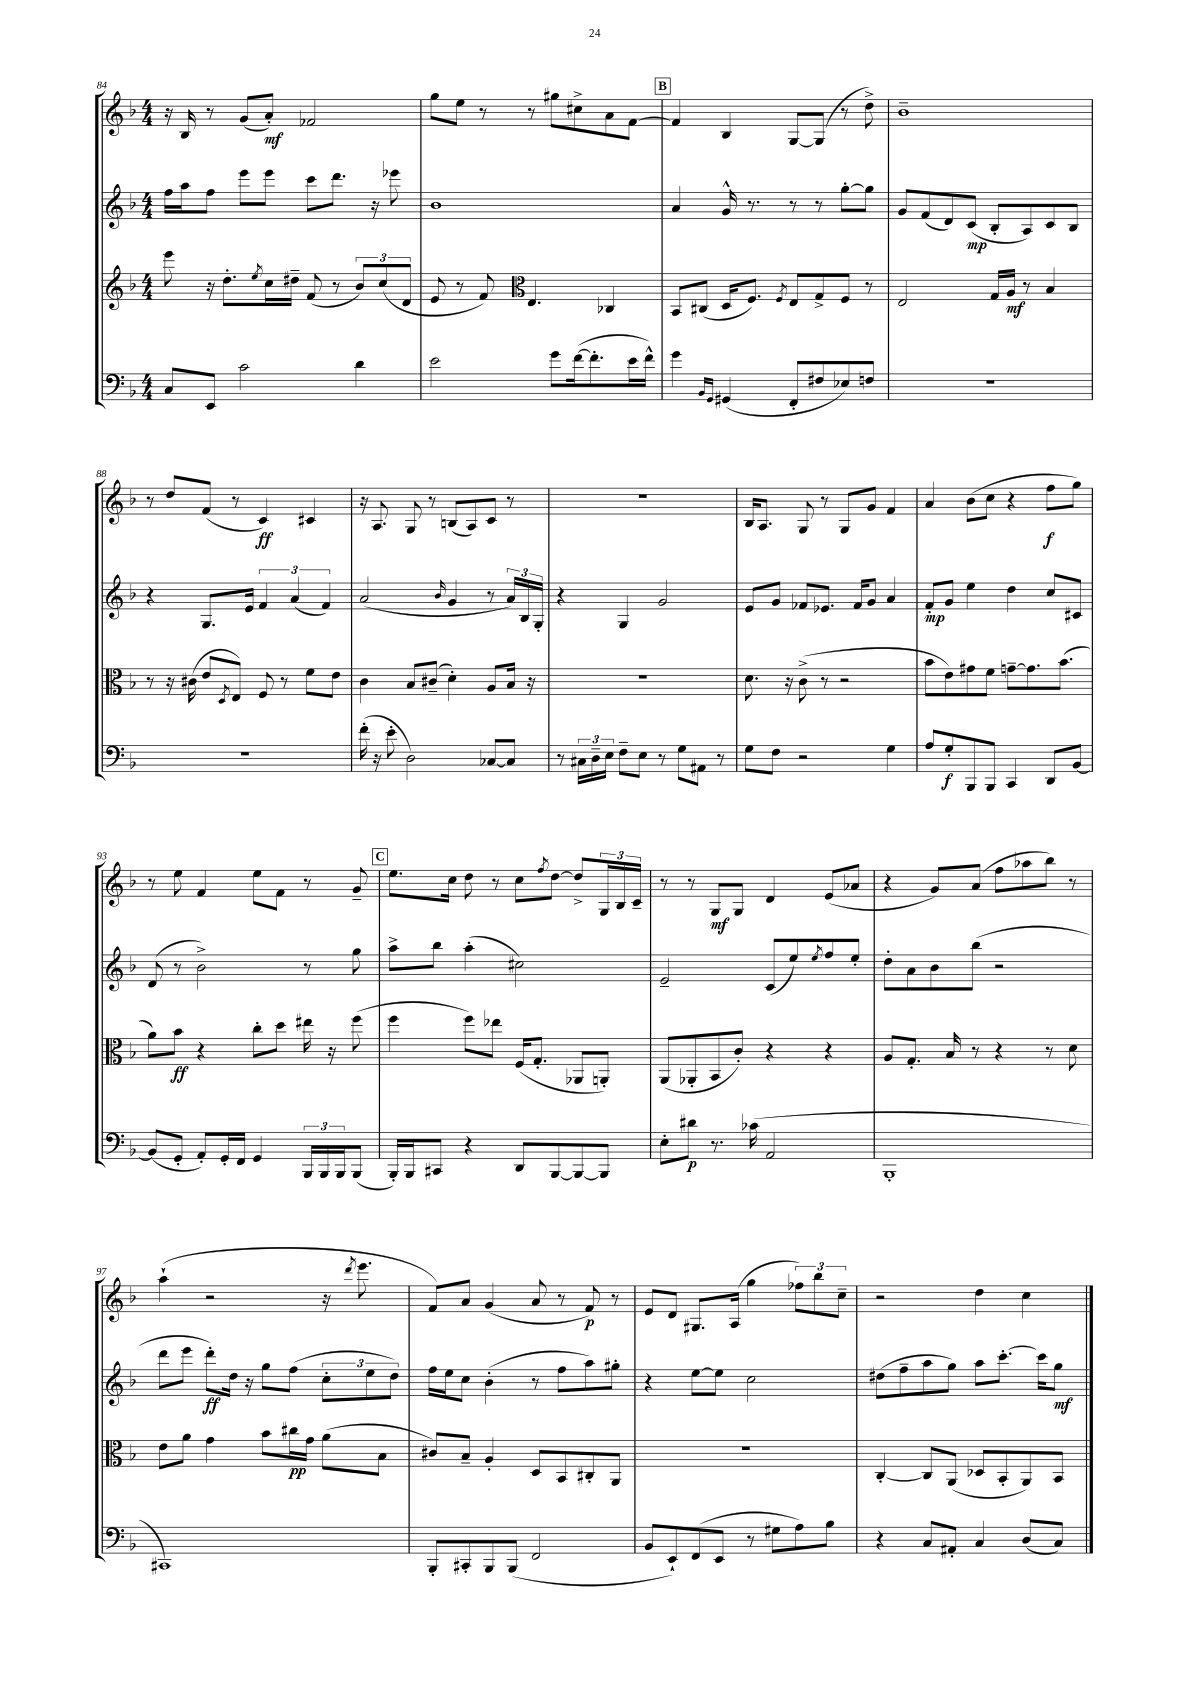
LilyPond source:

<<
\new StaffGroup <<
\new Staff = "s0" {
    \clef treble \key f \major \numericTimeSignature \time 4/4
    r16 bes16 r8 g'8( a'8-.\mf) fes'2 |
    g''8 e''8 r8 r8 gis''8 cis''8-> a'8 f'8~ |
    \mark \markup { \box "B" } f'4 bes4 g8~ g8( r8 d''8->) |
    bes'1-- |
    r8 d''8 f'8( r8 c'4\ff) cis'4 |
    r16 a8. g8 r8 b8( a8) c'8 r8 |
    r1 |
    bes16 a8. g8 r8 g8 g'8 f'4 |
    a'4 bes'8( c''8 r4 f''8\f g''8) |
    r8 e''8 f'4 e''8 f'8 r8 g'8-- |
    \mark \markup { \box "C" } e''8. c''16 d''8 r8 c''8 \acciaccatura { f''8 } d''8~ d''8-> \tuplet 3/2 { g16 bes16 c'16-- } |
    r8 r8 g8\mf g8 d'4 e'8( aes'8 |
    r4 g'8) a'8( f''8 aes''8 bes''8) r8 |
    a''4-!( r2 r16 \acciaccatura { d'''8 } e'''8. |
    f'8) a'8 g'4( a'8 r8 f'8\p) r8 |
    e'8 d'8 gis8. a16( g''4 \tuplet 3/2 { fes''8) bes''8 c''8-- } |
    r2 d''4 c''4 \bar "|." |
}
\new Staff = "s1" {
    \clef treble \key f \major \numericTimeSignature \time 4/4
    f''16 a''16 f''8 e'''8 e'''8 c'''8 d'''8. r16 ees'''8 |
    bes'1 |
    \mark \markup { \box "B" } a'4 g'16-^ r8. r8 r8 g''8~-. g''8 |
    g'8 f'8( d'8) c'8\mp( bes8-. a8) c'8 bes8 |
    r4 g8. e'16 \tuplet 3/2 { f'4 a'4( f'4) } |
    a'2( \grace { bes'16 } g'4 r8 \tuplet 3/2 { a'16) bes16 g16-. } |
    r4 g4 g'2 |
    e'8 g'8 fes'8 ees'8. fes'16 g'8 a'4 |
    f'8-.\mp g'8 e''4 d''4 c''8 cis'8 |
    d'8( r8 bes'2->) r8 g''8 |
    \mark \markup { \box "C" } a''8-> bes''8 a''4-.( cis''2) |
    e'2-- c'8( e''8) \acciaccatura { e''8 } f''8 e''8-. |
    d''8-. a'8 bes'8 bes''8( r2 |
    d'''8 e'''8 d'''8-.\ff) d''16 r16 g''8 f''8( \tuplet 3/2 { c''8-. e''8 d''8) } |
    f''16 e''16 c''8 bes'4-.( r8 f''8 a''8) gis''8-. |
    r4 e''8~ e''8 c''2 |
    dis''8( f''8-- a''8 g''8) a''8 c'''8.~-. c'''16 g''8\mf \bar "|." |
}
\new Staff = "s2" {
    \clef treble \key f \major \numericTimeSignature \time 4/4
    e'''8 r16 d''8.-. \acciaccatura { e''8 } c''16 dis''16-- f'8( r8 \tuplet 3/2 { bes'8) c''8( d'8 } |
    e'8 r8 f'8) \clef alto e4. ces4 |
    \mark \markup { \box "B" } bes,8 cis8( d16 f8.) \acciaccatura { f8 } e8 g8-> f8 r8 |
    e2 g16 a16\mf r8 bes4 |
    r8 r16 cis'16( e'8 \acciaccatura { d8 } e8) f8 r8 f'8 e'8 |
    c'4 bes8 cis'8--( d'4-.) a8 bes16 r16 |
    R1 |
    d'8. r16 c'8->( r8 r2 |
    bes'8 e'8) gis'8 f'8 g'8~-- g'8. bes'8.( |
    a'8) bes'8\ff r4 c''8-. d''8 eis''16 r16 f''8( |
    \mark \markup { \box "C" } f''4 f''8) ees''8 f16( g8.-. aes,8 a,8-.) |
    a,8( aes,8-. bes,8 c'8-.) r4 r4 |
    a8 g8.-. bes16 r8 r4 r8 d'8 |
    e'8 a'8 g'4 bes'8 cis''16\pp g'16 a'8( bes8 |
    cis'8) bes8-- a4-. d8 bes,8 cis8-. a,8 |
    r1 |
    c4~-. c8 a,8( des8 bes,8-. a,8) bes,8 \bar "|." |
}
\new Staff = "s3" {
    \clef bass \key f \major \numericTimeSignature \time 4/4
    c8 e,8 c'2 d'4 |
    e'2 g'8 f'16~( f'8.-. e'16 f'16-^) |
    \mark \markup { \box "B" } g'4 \grace { bes,16 g,16 } gis,4( f,8-. fis8 ees8) f8 |
    R1 |
    R1 |
    f'16-.( r16 e'8-. d2) ces8~ ces8 |
    r8 \tuplet 3/2 { cis16 d16-- e16 } f8-- e8 r8 g8 ais,8 r8 |
    g8 f8 r2 g4 |
    a8 g8-.\f bes,,8 bes,,8 c,4 d,8 bes,8~ |
    bes,8( g,8-. a,8-.) g,16-. f,16 g,4 \tuplet 3/2 { bes,,16 bes,,16 bes,,16 } bes,,8( |
    \mark \markup { \box "C" } bes,,16-.) bes,,16 cis,8 r4 d,8 bes,,8~ bes,,8~ bes,,8 |
    e8-. dis'8\p r8. ces'16( a,2 |
    bes,,1-. |
    cis,1) |
    bes,,8-. cis,8-. bes,,8 bes,,8( f,2 |
    bes,8 e,8-!) f,8( e,8 r8 gis8 a8) bes8 |
    r4 c8 ais,8-. c4 d8( c8) \bar "|." |
}
>>
>>
\layout { \context { \Score currentBarNumber = #84 } }
